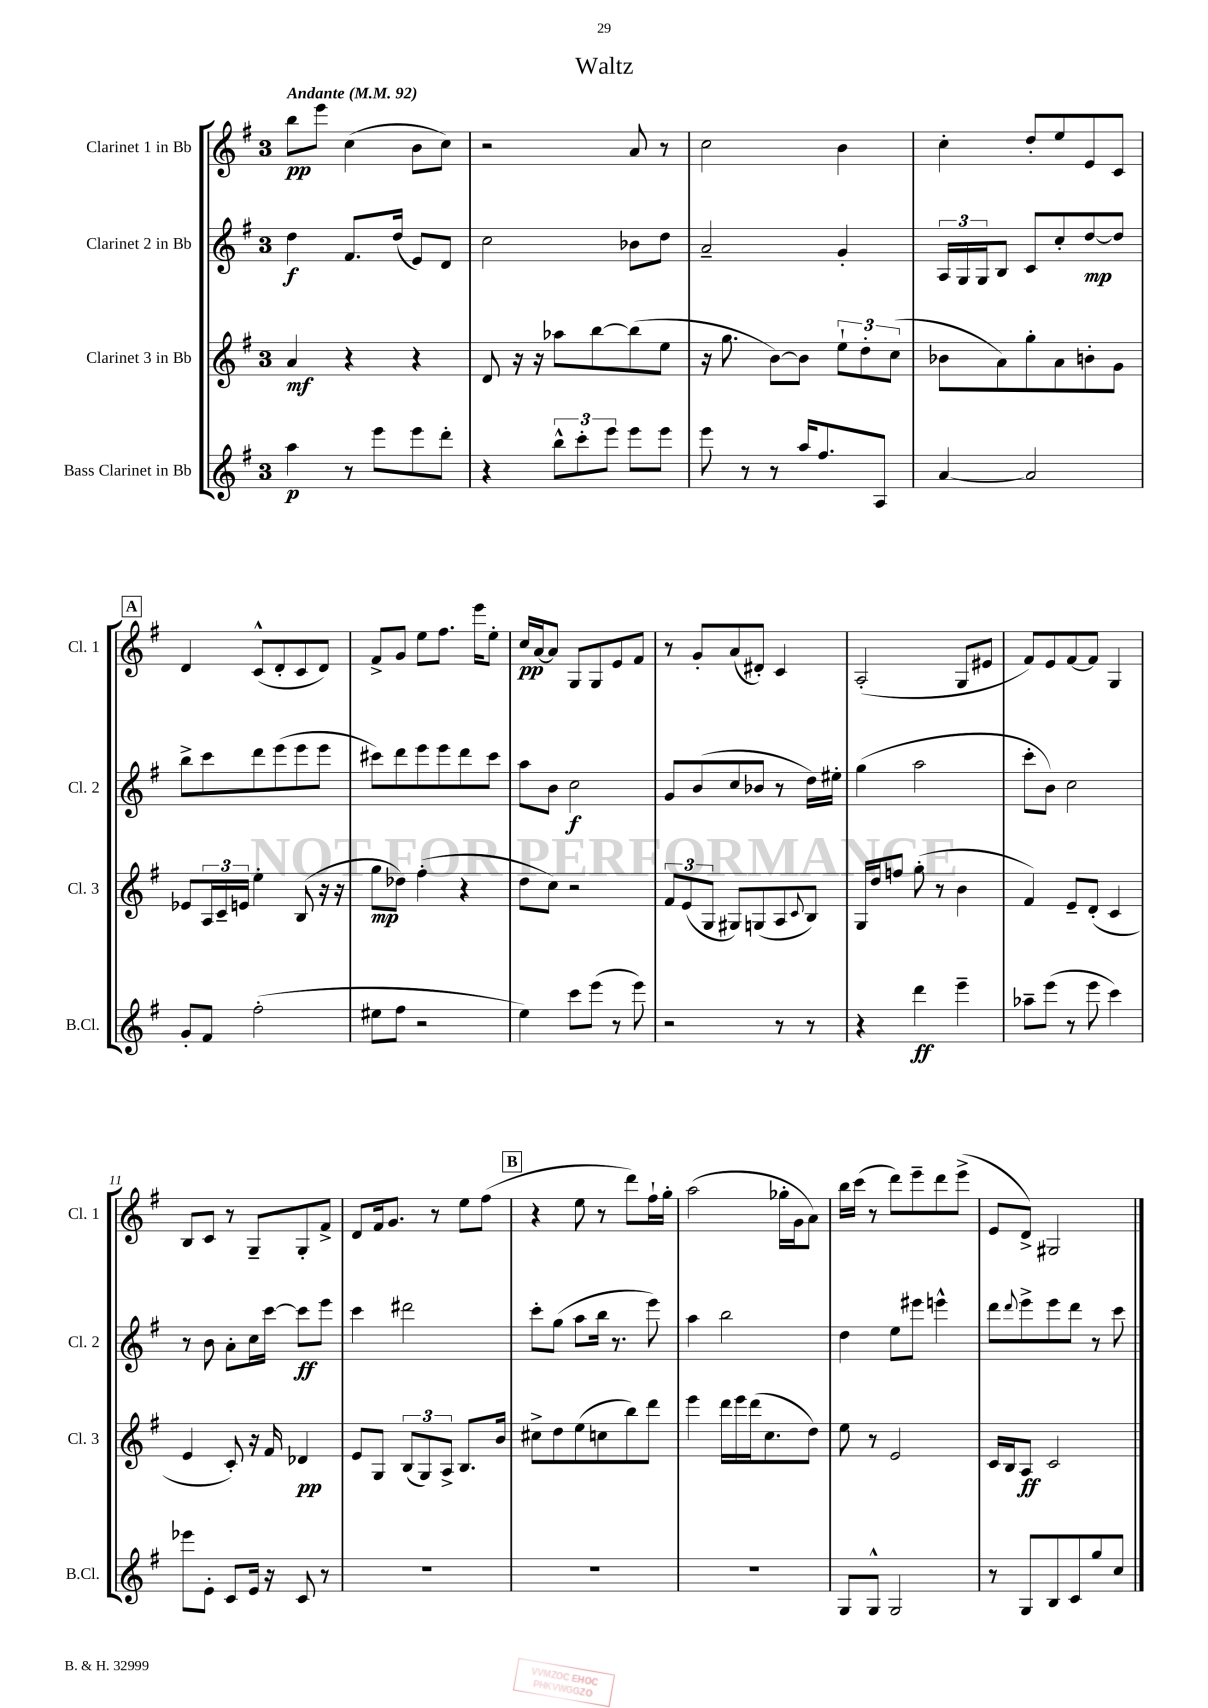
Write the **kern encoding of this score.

**kern	**kern	**kern	**kern
*staff4	*staff3	*staff2	*staff1
*clefG2	*clefG2	*clefG2	*clefG2
*k[f#]	*k[f#]	*k[f#]	*k[f#]
*M3/4	*M3/4	*M3/4	*M3/4
*MM92	*MM92	*MM92	*MM92
4aa	4a	4dd	8bb
.	.	.	8eee
8r	4r	8.f#	(4cc
8eee	.	.	.
.	.	(16dd	.
8eee	4r	8e)	8b
8ddd'	.	8d	8cc)
=	=	=	=
4r	8d	2cc	2r
.	16r	.	.
.	16r	.	.
12bb^^	8aa-	.	.
12ccc'	.	.	.
.	[8bb	.	.
12eee	.	.	.
8eee	(8bb]	8b-	8a
8eee	8ee	8dd	8r
=	=	=	=
8eee	16r	2a~	2cc
.	8.gg	.	.
8r	.	.	.
8r	[8b)	.	.
16aa	8b]	.	.
8.ff#	.	.	.
.	12ee`	4g'	4b
.	12dd'	.	.
8A	.	.	.
.	(12cc	.	.
=	=	=	=
[4a	8b-	24A	4cc'
.	.	24G	.
.	.	24G	.
.	8a)	8B	.
2a]	8gg'	8c	8dd'
.	8a	8cc'	8ee
.	8b'	[8dd	8e
.	8g	8dd]	8c
=	=	=	=
8g'	8e-	8bb^	4d
8f#	24A	8ccc	.
.	24c~	.	.
.	24e	.	.
(2ff#'	4ee'	8ddd	(8c^^
.	.	(8eee	8d'
.	(8B	8eee	8c
.	16r	8eee	8d)
.	16r	.	.
=	=	=	=
8ee#	8gg	8ccc#)	8f#^
8ff#	8dd-)	8ddd	8g
2r	(4ff#'	8eee	8ee
.	.	8eee	8.ff#
.	4r	8ddd	.
.	.	.	16eee
.	.	8ccc#	8ee'
=	=	=	=
4ee)	8dd	8aa	16cc
.	.	.	[16a
.	8cc)	8b	8a]
8ccc	2r	2cc	8G
(8eee	.	.	8G
8r	.	.	8e
8eee)	.	.	8f#
=	=	=	=
2r	12f#	8g	8r
.	(12e	.	.
.	.	(8b	8g'
.	12G	.	.
.	8G#)	8cc	(8a
.	(8G	8b-	8d#')
8r	8A	8r	4c
.	8qqc	.	.
8r	8B)	16dd)	.
.	.	16ee#'	.
=	=	=	=
4r	16G	(4gg	(2A'
.	16dd	.	.
.	8ff	.	.
4ddd	(8gg'	2aa	.
.	8r	.	.
4eee~	4b	.	8G
.	.	.	8e#
=	=	=	=
8aa-~	4f#)	8ccc'	8f#)
(8eee	.	8b)	8e
8r	8e~	2cc	[8f#
8eee	(8d'	.	8f#]
4ccc)	4c	.	4G
=	=	=	=
8eee-	4e	8r	8B
8e'	.	8b	8c
8c	8c')	8a'	8r
16e	16r	16cc	8G~
16r	16f#	[16ccc	.
8c	4d-	8ccc]	8G'
8r	.	8eee	8f#^
=	=	=	=
2.r	8e	4ccc	8d
.	8G	.	16f#
.	.	.	8.g
.	(12B	2ddd#	.
.	12G)	.	.
.	.	.	8r
.	12A^	.	.
.	8.B	.	8ee
.	.	.	(8ff#
.	16b	.	.
=	=	=	=
2.r	8cc#^	8ccc'	4r
.	8dd	(8gg	.
.	(8ee	8aa	8ee
.	8cc	16bb	8r
.	.	8.r	.
.	8bb)	.	8ddd)
.	8ddd	8eee)	16ff#`
.	.	.	16gg'
=	=	=	=
2.r	4eee	4aa	(2aa
.	16ddd	2bb	.
.	16eee	.	.
.	(16ddd	.	.
.	8.cc	.	.
.	.	.	16gg-'
.	.	.	16g
.	8dd)	.	8a)
=	=	=	=
8G	8ee	4dd	16bb
.	.	.	(16ccc
8G^^	8r	.	8r
2G	2e	8ee	8ddd)
.	.	8eee#	8eee~
.	.	4eee^^	8ddd
.	.	.	(8eee^
=	=	=	=
8r	16c	8ddd	8e
.	16B	.	.
.	.	8qqddd	.
8G	8A	8eee^	8d^)
8B	2c	8eee	2G#
8c	.	8ddd	.
8gg	.	8r	.
8cc	.	8ccc	.
==	==	==	==
*-	*-	*-	*-
